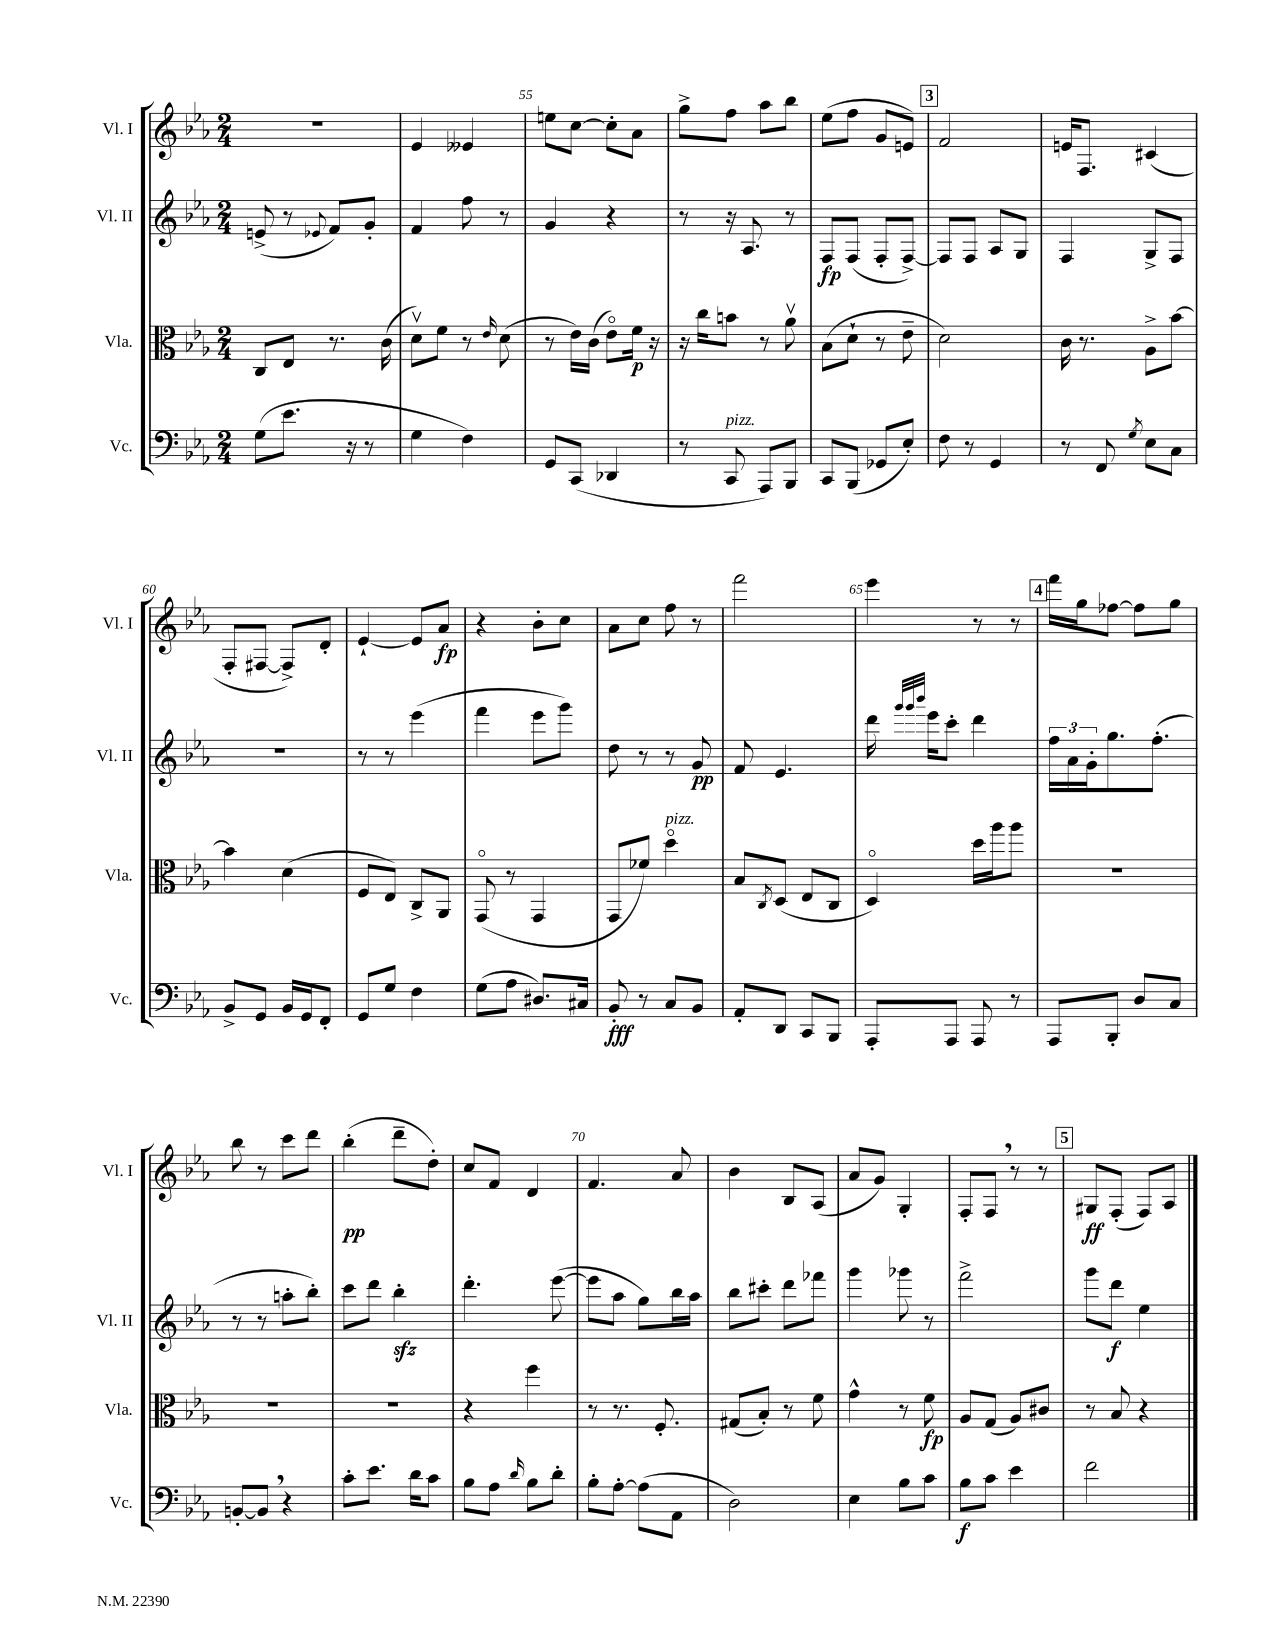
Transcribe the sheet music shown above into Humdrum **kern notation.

**kern	**dynam	**kern	**dynam	**kern	**dynam	**kern	**dynam
*part4	*part4	*part3	*part3	*part2	*part2	*part1	*part1
*staff4	*staff4	*staff3	*staff3	*staff2	*staff2	*staff1	*staff1
*I"Vc.	*	*I"Vla.	*	*I"Vl. II	*	*I"Vl. I	*
*I'Vc.	*	*I'Vla.	*	*I'Vl. II	*	*I'Vl. I	*
*clefF4	*	*clefC3	*	*clefG2	*	*clefG2	*
*k[b-e-a-]	*	*k[b-e-a-]	*	*k[b-e-a-]	*	*k[b-e-a-]	*
*M2/4	*	*M2/4	*	*M2/4	*	*M2/4	*
=53	=53	=53	=53	=53	=53	=53	=53
(8G\L	.	8C/L	.	(8en^/	.	2r	.
8.e-\J	.	8E-/J	.	8r	.	.	.
.	.	.	.	8qqe-X/	.	.	.
.	.	8.r	.	8f/L)	.	.	.
16r	.	.	.	.	.	.	.
8r	.	.	.	8g'/J	.	.	.
.	.	(16c\	.	.	.	.	.
=54	=54	=54	=54	=54	=54	=54	=54
4G\	.	8dv\L)	.	4f/	.	4e-/	.
.	.	8f\J	.	.	.	.	.
4F\)	.	8r	.	8ff\	.	4e--X/	.
.	.	16qqe-/	.	.	.	.	.
.	.	(8d\	.	8r	.	.	.
=55	=55	=55	=55	=55	=55	=55	=55
8GG/L	.	8r	.	4g/	.	8een\L	.
(8CC/J	.	16e-\LL)	.	.	.	[8cc\J	.
.	.	(16c\JJ	.	.	.	.	.
4DD-X/	.	8e-\L)	.	4r	.	8cc'\L]	.
.	.	16f\Jk	p	.	.	8a-\J	.
.	.	16r	.	.	.	.	.
=56	=56	=56	=56	=56	=56	=56	=56
8r	.	16r	.	8r	.	8gg^\L	.
.	.	16cc\KL	.	.	.	.	.
!LO:TX:a:i:t=pizz.	!	!	!	!	!	!	!
8CC/	.	8bn\J	.	16r	.	8ff\J	.
.	.	.	.	8.A-/	.	.	.
8AAA-/L)	.	8r	.	.	.	8aa-\L	.
8BBB-/J	.	8a-v\	.	8r	.	8bb-\J	.
=57	=57	=57	=57	=57	=57	=57	=57
8CC/L	.	(8B-\L	.	8F/L	fp	(8ee-\L	.
(8BBB-/J	.	8d`\J	.	(8F/J	.	8ff\J	.
8GG-X/L	.	8r	.	8F'/L	.	8g/L	.
8E-'/J)	.	8e-~\	.	[8F^/J)	.	8en/J)	.
!!LO:REH:place=s1:t=3
=58	=58	=58	=58	=58	=58	=58	=58
8F\	.	2d\)	.	8F/L]	.	2f/	.
8r	.	.	.	8F/J	.	.	.
4GG/	.	.	.	8A-/L	.	.	.
.	.	.	.	8G/J	.	.	.
=59	=59	=59	=59	=59	=59	=59	=59
8r	.	16c\	.	4F/	.	16en/KL	.
.	.	8.r	.	.	.	8.F/J	.
8FF/	.	.	.	.	.	.	.
8qG/	.	.	.	.	.	.	.
8E-\L	.	8A-^\L	.	8G^/L	.	(4c#X/	.
8C\J	.	[8b-\J	.	8F/J	.	.	.
!!LO:LB:g=z
=60	=60	=60	=60	=60	=60	=60	=60
8BB-^/L	.	4b-\]	.	2r	.	8F'/L	.
8GG/J	.	.	.	.	.	[8F#X/J	.
16BB-/LL	.	(4d\	.	.	.	8F#^/L])	.
16GG/J	.	.	.	.	.	.	.
8FF'/J	.	.	.	.	.	8d'/J	.
=61	=61	=61	=61	=61	=61	=61	=61
8GG/L	.	8F/L	.	8r	.	[4e-`/	.
8G/J	.	8E-/J)	.	8r	.	.	.
4F\	.	8C^/L	.	(4eee-\	.	8e-/L]	.
.	.	8AA-/J	.	.	.	8a-/J	fp
=62	=62	=62	=62	=62	=62	=62	=62
(8G\L	.	(8GG/	.	4fff\	.	4r	.
8A-\J	.	8r	.	.	.	.	.
8.D#X/L)	.	4GG/	.	8eee-\L	.	8b-'\L	.
.	.	.	.	8ggg\J)	.	8cc\J	.
16C#X/Jk	.	.	.	.	.	.	.
=63	=63	=63	=63	=63	=63	=63	=63
8BB-'/	fff	8GG/L	.	8dd\	.	8a-\L	.
8r	.	8f-X/J)	.	8r	.	8cc\J	.
!	!	!LO:TX:a:i:t=pizz.	!	!	!	!	!
8C/L	.	4dd\	.	8r	.	8ff\	.
8BB-/J	.	.	.	8g/	pp	8r	.
=64	=64	=64	=64	=64	=64	=64	=64
8AA-'/L	.	8B-/L	.	8f/	.	2fff\	.
.	.	8qC/	.	.	.	.	.
8DD/J	.	(8D/J	.	4.e-/	.	.	.
8CC/L	.	8E-/L	.	.	.	.	.
8BBB-/J	.	8C/J	.	.	.	.	.
=65	=65	=65	=65	=65	=65	=65	=65
8AAA-'/L	.	4D/)	.	16ddd\	.	4eee-\	.
.	.	.	.	32qqggg/LLL	.	.	.
.	.	.	.	32qqggg/	.	.	.
.	.	.	.	32qqbbb-/JJJ	.	.	.
.	.	.	.	16eee-\KL	.	.	.
8AAA-/J	.	.	.	8ccc'\J	.	.	.
8AAA-/	.	16dd\LL	.	4ddd\	.	8r	.
.	.	16aa-\J	.	.	.	.	.
8r	.	8aa-\J	.	.	.	8r	.
!!LO:REH:place=s1:t=4
=66	=66	=66	=66	=66	=66	=66	=66
8AAA-/L	.	2r	.	24ff\LL	.	16fff\LL	.
.	.	.	.	24a-\	.	.	.
.	.	.	.	.	.	16gg\J	.
.	.	.	.	24g'\J	.	.	.
8BBB-'/J	.	.	.	8.gg\	.	[8ff-X\J	.
8D/L	.	.	.	.	.	8ff-\L]	.
.	.	.	.	(8.ff'\J	.	.	.
8C/J	.	.	.	.	.	8gg\J	.
!!LO:LB:g=z
=67	=67	=67	=67	=67	=67	=67	=67
[8BBn'/L	.	2r	.	8r	.	8bb-\	.
8BB,/J]	.	.	.	8r	.	8r	.
4r	.	.	.	8aan'\L	.	8ccc\L	.
.	.	.	.	8bb-'\J)	.	8ddd\J	.
=68	=68	=68	=68	=68	=68	=68	=68
8c'\L	.	2r	.	8ccc\L	.	(4bb-'\	pp
8.e-\J	.	.	.	8ddd\J	.	.	.
.	.	.	.	4bb-zz'\	.	8ddd~\L	.
16d\KL	.	.	.	.	.	.	.
8c\J	.	.	.	.	.	8dd'\J)	.
=69	=69	=69	=69	=69	=69	=69	=69
8B-\L	.	4r	.	4.ddd'\	.	8cc/L	.
8A-\J	.	.	.	.	.	8f/J	.
16qqd/	.	.	.	.	.	.	.
8B-\L	.	4ff\	.	.	.	4d/	.
8d'\J	.	.	.	([8eee-\	.	.	.
=70	=70	=70	=70	=70	=70	=70	=70
8B-'\L	.	8r	.	8eee-\L]	.	4.f/	.
[8A-'\J	.	8.r	.	8aa-\J	.	.	.
(8A-\L]	.	.	.	8gg\L)	.	.	.
.	.	8.F'/	.	.	.	.	.
8AA-\J	.	.	.	16bb-\L	.	8a-/	.
.	.	.	.	16aa-\JJ	.	.	.
=71	=71	=71	=71	=71	=71	=71	=71
2D\)	.	(8G#X/L	.	8bb-\L	.	4b-\	.
.	.	8B-'/J)	.	8ccc#X'\J	.	.	.
.	.	8r	.	8ddd\L	.	8B-/L	.
.	.	8f\	.	8fff-X\J	.	(8A-/J	.
=72	=72	=72	=72	=72	=72	=72	=72
4E-\	.	4g^^\	.	4ggg\	.	8a-/L	.
.	.	.	.	.	.	8g/J)	.
8B-\L	.	8r	.	8ggg-X\	.	4G'/	.
8c\J	.	8f\	fp	8r	.	.	.
=73	=73	=73	=73	=73	=73	=73	=73
8B-\L	f	8A-/L	.	2fff^\	.	8F'/L	.
8c\J	.	(8G/J	.	.	.	8F,/J	.
4e-\	.	8A-/L)	.	.	.	8r	.
.	.	8c#X/J	.	.	.	8r	.
!!LO:REH:place=s1:t=5
=74	=74	=74	=74	=74	=74	=74	=74
2f\	.	8r	.	8ggg\L	.	8G#X/L	ff
.	.	8B-/	.	8ddd\J	f	(8F'/J	.
.	.	4r	.	4ee-\	.	8F/L)	.
.	.	.	.	.	.	8A-/J	.
==	==	==	==	==	==	==	==
*-	*-	*-	*-	*-	*-	*-	*-
